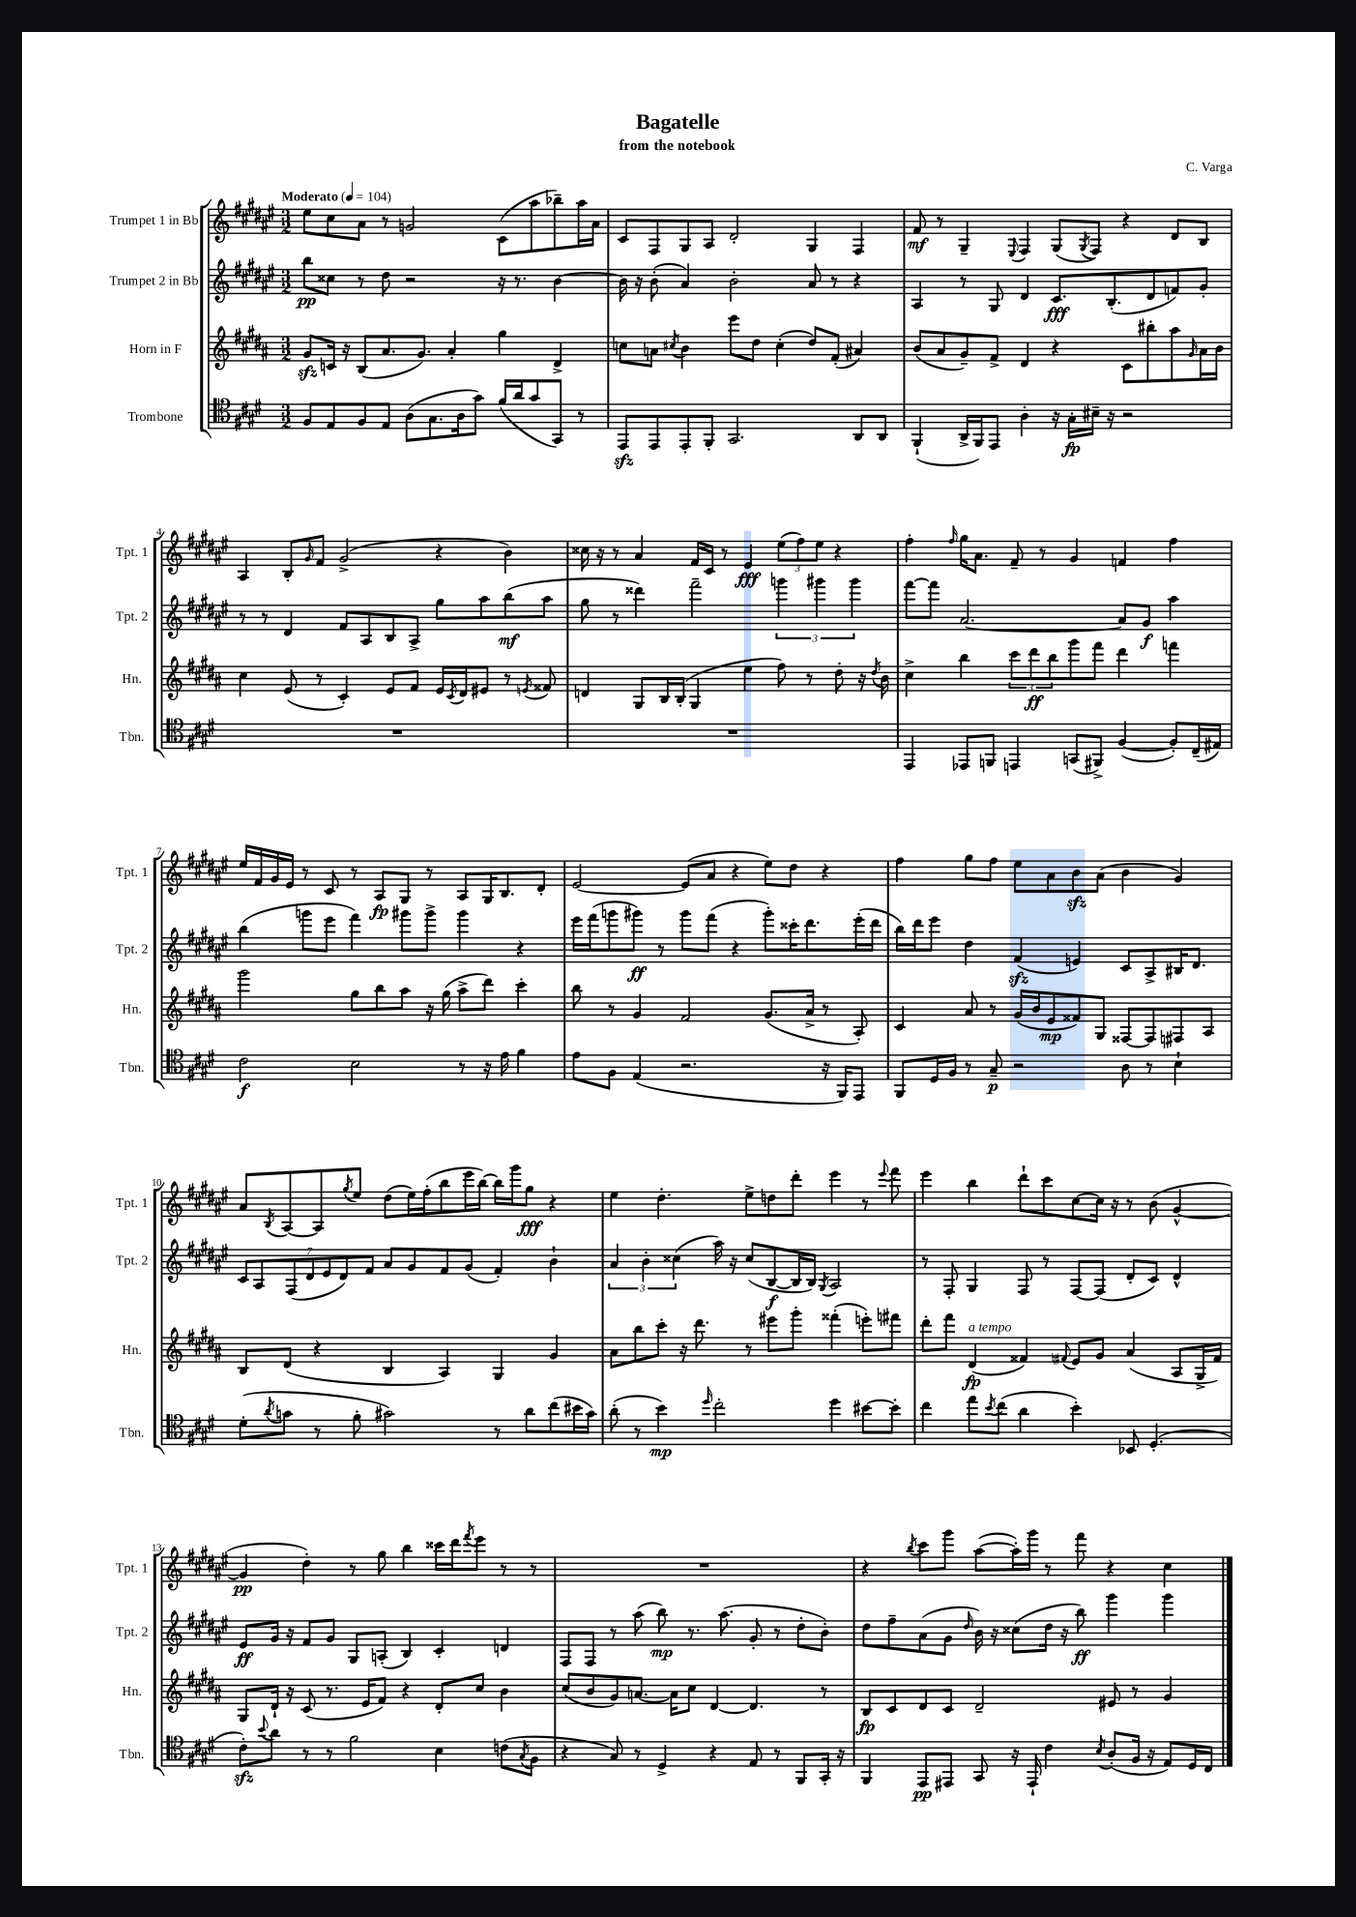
\header { title = "Bagatelle" composer = "C. Varga" subtitle = "from the notebook" }
<<
\new StaffGroup <<
\new Staff = "s0" \with { instrumentName = "Trumpet 1 in Bb" shortInstrumentName = "Tpt. 1" } {
    \clef treble \key fis \major \numericTimeSignature \time 3/2 \tempo "Moderato" 4 = 104
    eis''8 cis''8 ais'8 r8 g'2 cis'8( ais''8 bes''8--) ais''16 ais'16 |
    cis'8 fis8 gis8 ais8 dis'2-. gis4 fis4 |
    fis'8\mf r8 gis4-- \appoggiatura { eis8 } fis4 gis8( \acciaccatura { gis8 } fis8) r4 dis'8 b8 |
    ais4 b8-. \grace { gis'16 } fis'8 gis'2->( r4 b'4) |
    cisis''16 r16 r8 ais'4 fis'16 cis'16 r8 eis'4\fff \tuplet 3/2 { eis''8( fis''8) eis''8 } r4 |
    fis''4-. \grace { fis''16 } gis''16 ais'8. fis'8-- r8 gis'4 f'4 fis''4 |
    eis''16 fis'16 gis'16 eis'16 r8 cis'8 r8 ais8\fp gis8 r8 ais8 gis16 b8. dis'8-. |
    eis'2~ eis'8( ais'8 r4 eis''8) dis''8 r4 |
    fis''4 gis''8 fis''8 eis''8 ais'8 b'8\sfz ais'8( b'4 gis'4) |
    ais'8 \acciaccatura { b8 } ais8~ ais8 \acciaccatura { gis''8 } eis''8 dis''8( eis''16) fis''16-.( b''8 eis'''16 b''16~) b''16 gis'''16 gis''8\fff r4 |
    eis''4 dis''4.-. eis''8-> d''8 dis'''8-. eis'''4 r8 \appoggiatura { eis'''8 } fis'''8 |
    eis'''4 b''4 dis'''8-! cis'''8 cis''8~ cis''16 r16 r8 b'8( gis'4~-^ |
    gis'4\pp dis''4-.) r8 gis''8 b''4 cisis'''16 dis'''16 \acciaccatura { fis'''8 } eis'''8 r8 r8 |
    R1. |
    r4 \acciaccatura { b''8 } cis'''8 gis'''8 ais''8~( ais''16-.) gis'''16 r8 fis'''8 r4 cis''4 \bar "|." |
}
\new Staff = "s1" \with { instrumentName = "Trumpet 2 in Bb" shortInstrumentName = "Tpt. 2" } {
    \clef treble \key fis \major \numericTimeSignature \time 3/2
    b''8\pp cisis''8 r8 dis''8 r2 r16 r8. b'4~ |
    b'16 r16 b'8-.( ais'4) b'2-. ais'8 r8 r4 |
    ais4 r8 gis8 dis'4 cis'8.\fff b8.-.( dis'8 f'8) gis'8-. |
    r8 r8 dis'4 fis'8 ais8 b8 ais8-> gis''8 ais''8 b''8\mf( ais''8 |
    gis''8 r8 disis'''4) fis'''2-- \tuplet 3/2 { g'''4 gis'''4 gis'''4 } |
    fis'''8~ fis'''8 ais'2.~ ais'8 gis'8\f ais''4 |
    b''4( g'''8 eis'''8 fis'''4) gis'''8 gis'''8-> gis'''4 r4 |
    eis'''16 fis'''16( g'''8 gis'''8\ff) r8 gis'''8 fis'''8( r4 gis'''8-.) cisis'''16-. dis'''8. eis'''16-.( dis'''16 |
    b''16) dis'''16 eis'''8 dis''4 fis'4\sfz( e'4) cis'8 ais8-> bis16 dis'8. |
    \tuplet 7/4 { cis'8 ais8 fis8( dis'8 eis'8 dis'8) fis'8 } ais'8 gis'8 fis'8 gis'8( fis'4-.) b'4-! |
    \tuplet 3/2 { ais'4 b'4-. cisis''4( } ais''16) r16 cisis''8( b8~\f b16 b16) \acciaccatura { gis8 } ais2 |
    r8 fis8-. gis4 fis8 r8 fis8~ fis8( dis'8-. cis'8) dis'4-^ |
    eis'8\ff gis'16 r16 fis'8 gis'8 gis8 a8-.( b4) cis'4-. d'4 |
    fis8 fis8 r8 ais''8( b''8\mp) r8. ais''8.( gis'8-. r8 dis''8-. b'8-.) |
    dis''8 fis''8-- ais'8( gis'8 \grace { dis''16 } b'16) r16 cisis''8( dis''16 r16 b''8\ff) gis'''4 gis'''4 \bar "|." |
}
\new Staff = "s2" \with { instrumentName = "Horn in F" shortInstrumentName = "Hn." } {
    \clef treble \key b \major \numericTimeSignature \time 3/2
    gis'8\sfz c'16 r16 b8( ais'8. gis'8.) ais'4-. gis''4 dis'4-> |
    c''8 a'8 \acciaccatura { cis''8 } b'4 e'''8 dis''8 cis''4-.( dis''8) fis'8-.( ais'4) |
    b'8( ais'8 gis'8--) fis'8-> dis'4 r4 cis'8 bis''8-. ais''8 \grace { gis'16 } ais'16 b'16 |
    cis''4 e'8( r8 cis'4-.) e'8 fis'8 e'16 \acciaccatura { cis'8 } dis'16 eis'8 r8 \acciaccatura { e'8 } fisis'8 |
    d'4 gis8 b16 b16-.( gis4 e''4 fis''8) r8 dis''8-. r16 \acciaccatura { dis''8 } b'16 |
    cis''4-> b''4 \tuplet 3/2 { cis'''8 dis'''8\ff b''8 } gis'''8 fis'''8 dis'''4 f'''4 |
    gis'''2 gis''8 b''8 ais''8 r16 gis''16( ais''8-> dis'''8) cis'''4-. |
    b''8 r8 gis'4 fis'2 gis'8.( ais'16-> r8 ais8-.) |
    cis'4 ais'8 r8 gis'16( b'16 e'8\mp fisis'8) gis8 fisis8~ fisis8 fis8 ais8 |
    b8 dis'8( r4 b4 ais4) gis4 gis'4 |
    ais'8 b''8 cis'''8-. r16 dis'''8. r8 eis'''8 gis'''8-. fisis'''4-.( e'''8-.) fis'''8 |
    dis'''8-. fis'''8 dis'4\fp^\markup { \italic "a tempo" }( fisis'4) \appoggiatura { fis'8 } e'8 gis'8 ais'4( ais8 gis16-> fis'16) |
    gis8 dis'16-! r16 cis'8( r8. e'16 fis'8) r4 dis'8-. cis''8 b'4 |
    cis''8( b'8 gis'8) a'8.~ a'16 cis''8 dis'4~ dis'4. r8 |
    b8\fp cis'8 dis'8 cis'8 dis'2-- eis'8 r8 gis'4 \bar "|." |
}
\new Staff = "s3" \with { instrumentName = "Trombone" shortInstrumentName = "Tbn." } {
    \clef tenor \key e \major \numericTimeSignature \time 3/2
    fis8 e8 fis8 e8 a8( gis8. a16 gis'8) fis'16( a'16 gis'8 gis,8) r8 |
    e,8\sfz e,8 e,8-. fis,8-. gis,2. a,8 a,8 |
    fis,4-!( a,16-> fis,16) e,8 a4-. r16 gis16-.\fp bis16-- r16 r2 |
    R1. |
    R1. |
    e,4 ees,8 f,8 e,4 g,8( fis,8->) fis4~( fis8-.) cis16--( eis16) |
    cis'2\f b2 r8 r16 e'16 fis'4 |
    e'8 fis8 e4( r2. r16 fis,16) e,8 |
    fis,8 dis16 fis16 r8 gis8--\p r2 a8 r8 b4-! |
    dis'8-.( \acciaccatura { a'8 } g'8 r8 fis'8-. gis'2) r8 a'8 cis''8( bis'16 gis'16) |
    a'8-.( r8 b'4\mp) \grace { dis''16 } cis''2-. dis''4 bis'8~ bis'8-. |
    cis''4 e''8 \acciaccatura { b'8 } cis''8( a'4 b'4-.) bes,8 dis4.-.( |
    cis'8-.\sfz) \appoggiatura { b'8 } a'8 r8 r8 fis'2 b4 c'8( \acciaccatura { gis8 } fis8 |
    r4 gis8) r8 dis4-> r4 e8 r8 fis,8 gis,16-. r16 |
    fis,4 e,8\pp eis,8 gis,8 r16 eis,16-! cis'4 \acciaccatura { b8 } a8-.( fis16 r16 e8) dis16 cis16 \bar "|." |
}
>>
>>
